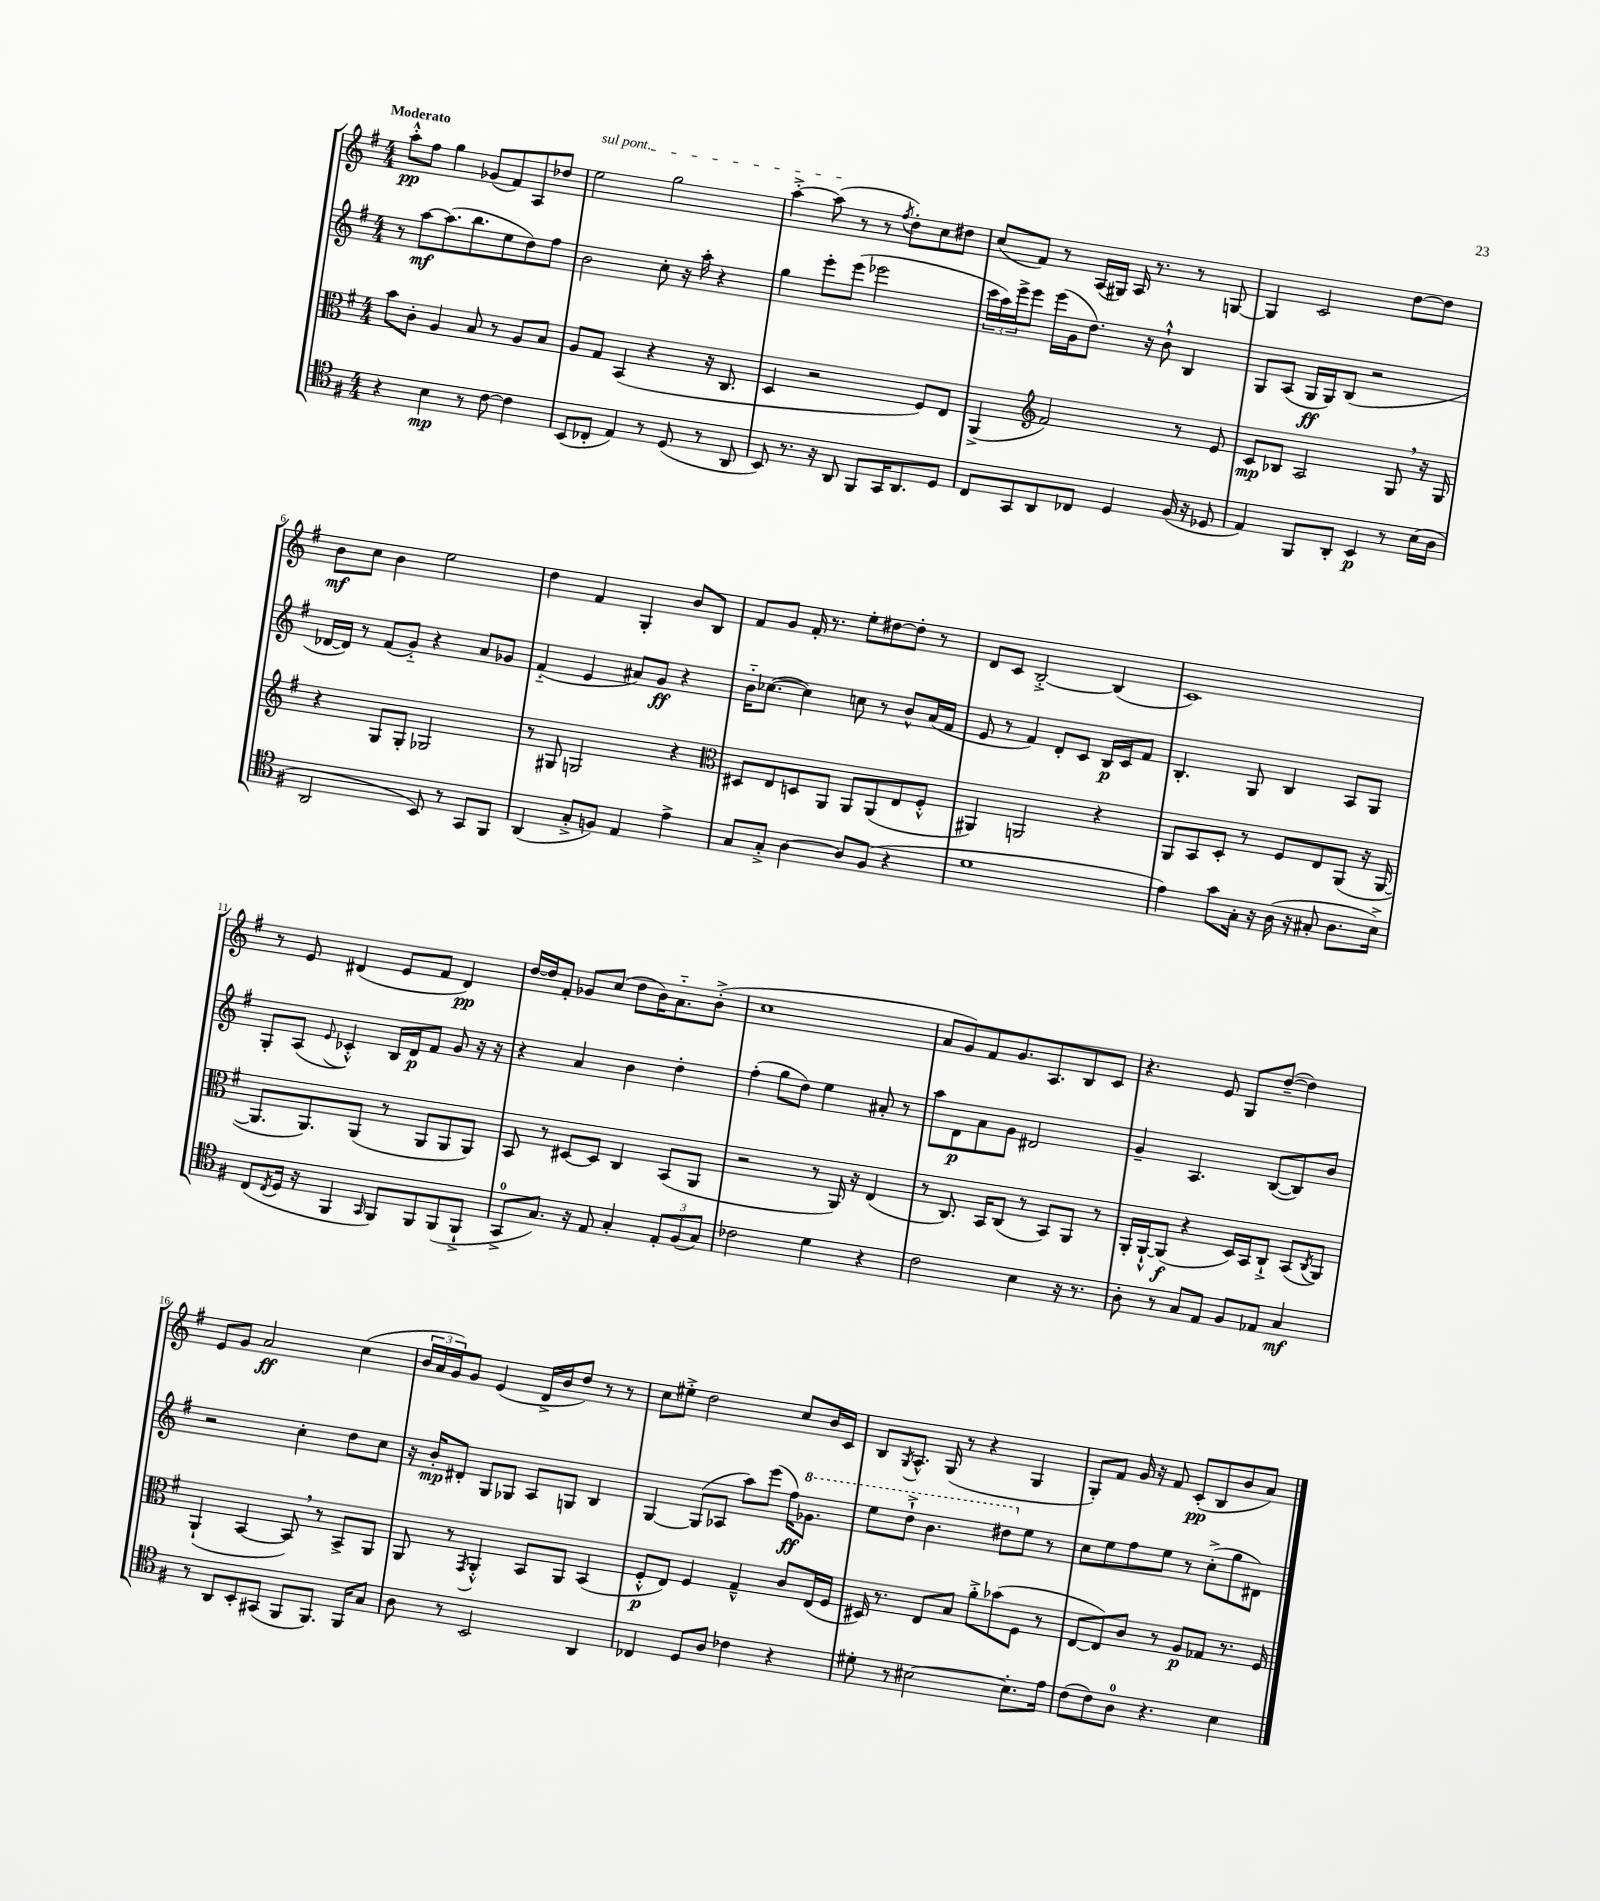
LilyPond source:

<<
\new StaffGroup <<
\new Staff = "s0" {
    \clef treble \key g \major \numericTimeSignature \time 4/4 \tempo "Moderato"
    a''8-.-^\pp fis''8 g''4 ges'8( fis'8) a8 des''8 |
    \once \override TextSpanner.bound-details.left.text = \markup { \italic "sul pont." } e''2\startTextSpan g''2 |
    a''4~-.-> a''8\stopTextSpan( r8 r8 \acciaccatura { fis''8 } d''8-.) c''8 dis''8 |
    c''8( fis'8) r8 a16( gis16) a16 r8. r8 g8~ |
    g4 c'2 d''8~ d''8 |
    b'8\mf c''8 b'4 e''2 |
    d''4 fis'4 g4-. b'8 b8 |
    fis'8 g'8 fis'16-. r8. e''8-. dis''8~ dis''8-. r8 |
    d'8 c'8 b2~-.-> b4( |
    c'1) |
    r8 e'8 dis'4( e'8 fis'8 dis'4\pp) |
    d''16~ d''16 fis'8-. ges'8 c''8( d''8 b'16) a'8.-_ b'8-.->( |
    c''1 |
    a'8 g'8) fis'8 g'8. a8. b8 c'8 |
    r4. e'8 g8 d''8~--( d''4) |
    e'8 g'8 a'2\ff c''4( |
    \tuplet 3/2 { b'16 a'16 g'16) } g'8 e'4( d'16-> b'16 d''8) r8 r8 |
    c''8 eis''8-.-> d''2 c''8 b'16 c'16 |
    b8 \acciaccatura { g8 } a8.-^ g16( r8 r4 g4 |
    g8-.) fis'8 g'16 r16 fis'8 c'8-.\pp( b8 b'8 a'8) \bar "|." |
}
\new Staff = "s1" {
    \clef treble \key g \major \numericTimeSignature \time 4/4
    r8 a''8~\mf a''8.( b''8. e''8 d''8) fis''8 |
    b'2 c''8-. r16 a''16-. r4 |
    g''4 e'''8-. e'''8( ees'''2 |
    \tuplet 3/2 { c'''16 a''16) e'''16-> } e'''8 e'''16( g'16 d''8.) r16 b'8-!-^ b4 |
    g8 a8( g16\ff g16) b8( r2 |
    des'16~ des'16) r8 fis'8( g'8-_) r4 a'8 ges'8 |
    fis'4-_( e'4 ais'8) g'8\ff r4 |
    b'16-_ ces''8.~( ces''4) c''8 r8 b'8-^ a'16( fis'16 |
    e'8 r8 fis'4) d'8-. c'8 b16\p c'16 fis'8 |
    b4.-. g8 b4 a8 g8 |
    g8-. a8( \appoggiatura { e'8 } ces'4-.-^) b16 d'16\p fis'8 g'8 r16 r16 |
    r4 a'4 b'4 d''4-. |
    fis''4-.( g''8 d''8) e''4 ais'8-. r8 |
    a''8 d'8\p a'8 g'8 dis'2 |
    g'4-- a4. b8~( b8) b'8 |
    r2 c''4-. d''8 c''8 |
    r16 b'16-.\mp dis'8-. g8 ges8 a8 g8 b4 |
    g4~ g8( aes8 a''8) e'''8( fis''16\ff) \ottava #1 ges''8. |
    e'''8 d'''8-!-> b''4. dis'''8 \ottava #0 e''8 r8 |
    c''8 e''8 fis''8 e''8 r8 c''8-.->( g''8 dis'8) \bar "|." |
}
\new Staff = "s2" {
    \clef alto \key g \major \numericTimeSignature \time 4/4
    b'8 c'8-. a4 b8 r8 a8 b8 |
    a8 g8 b,4( r4 r16 c8. |
    d4 r2 fis8) e8 |
    a,4->( \clef treble fis'2) r8 e'8 |
    c'8\mp bes8 a2 g8 \breathe r16 g16 |
    r4 g8 g8-. ges2 |
    r8 gis8 g2 r4 |
    \clef alto dis8 e8 d8 a,8 a,8 a,8( e8 fis8-.-^ |
    ais,4) a,2 r4 |
    a,8 b,8 d8-. r8 fis8 e8 a,8( r16 a,16~ |
    a,8. a,8.) a,8( r8 a,8 a,8 a,8) |
    b,8 r8 dis8~ dis8 c4 b,8( a,8 |
    r2 r8 a,16) r16 e4( |
    r8 c8.) b,16 c8( r8 b,8) a,8 r8 |
    a,16-. a,16~-!-^ a,8\f( r4 d16) b,16 c8-!-> b,8( \acciaccatura { c8 } a,8) |
    a,4-!( b,4~ b,8) \breathe r8 b,8-> a,8 |
    a,8 r8 \acciaccatura { g,8 } a,4-.-^ b,8 a,8 b,4( |
    fis8-.-^\p e8) fis4 g4---^ c'8 e16( fis16 |
    dis16) r8. e8 b8 a'8-.-> bes'8( fis8 r8 |
    e8~ e8) c'8 r8 a8\p ges8 r8. fis16 \bar "|." |
}
\new Staff = "s3" {
    \clef tenor \key g \major \numericTimeSignature \time 4/4
    r4 b4\mp r8 c'8~ c'4 |
    b,8( ces8-. e4) r8 d8( r8 a,8 |
    b,8) r8. r16 a,8 fis,8 g,16 a,8. d8 |
    c8 g,8 a,8 ces8 d4 fis16( r16 des8 |
    e4) fis,8 a,8-. b,4\p r8 b16( a16 |
    a,2 b,8) r8 g,8 fis,8 |
    a,4( g8-.-> f8) e4 e'4-> |
    g8 g8-.-> a4~ a8 fis8( r4 |
    d'1 |
    e'4) g'8 g16-. r16 a16( r16 gis8-. a8. b16->) |
    c8( \acciaccatura { c8 } d16 r16 fis,4 \grace { g,16 } fis,8) fis,8 fis,8( fis,8-!-> |
    g,8-0-> g8.) r16 e8 g4-. \tuplet 3/2 { e8-. fis8( g8) } |
    ces'2 d'4 r4 |
    c'2 b4 r16 r8. |
    a8-. r8 g8 e8 fis8 ees8 g4\mf |
    r8 a,8 b,8-. gis,8( fis,8 fis,8.) fis,16 g8 |
    a8 r8 b,2 a,4 |
    ces4 d8 a8 ces'4 r4 |
    dis'8-. r8 bis2~ bis8.-. e'16 |
    c'8( c'8) a8-0 r4. b4 \bar "|." |
}
>>
>>
